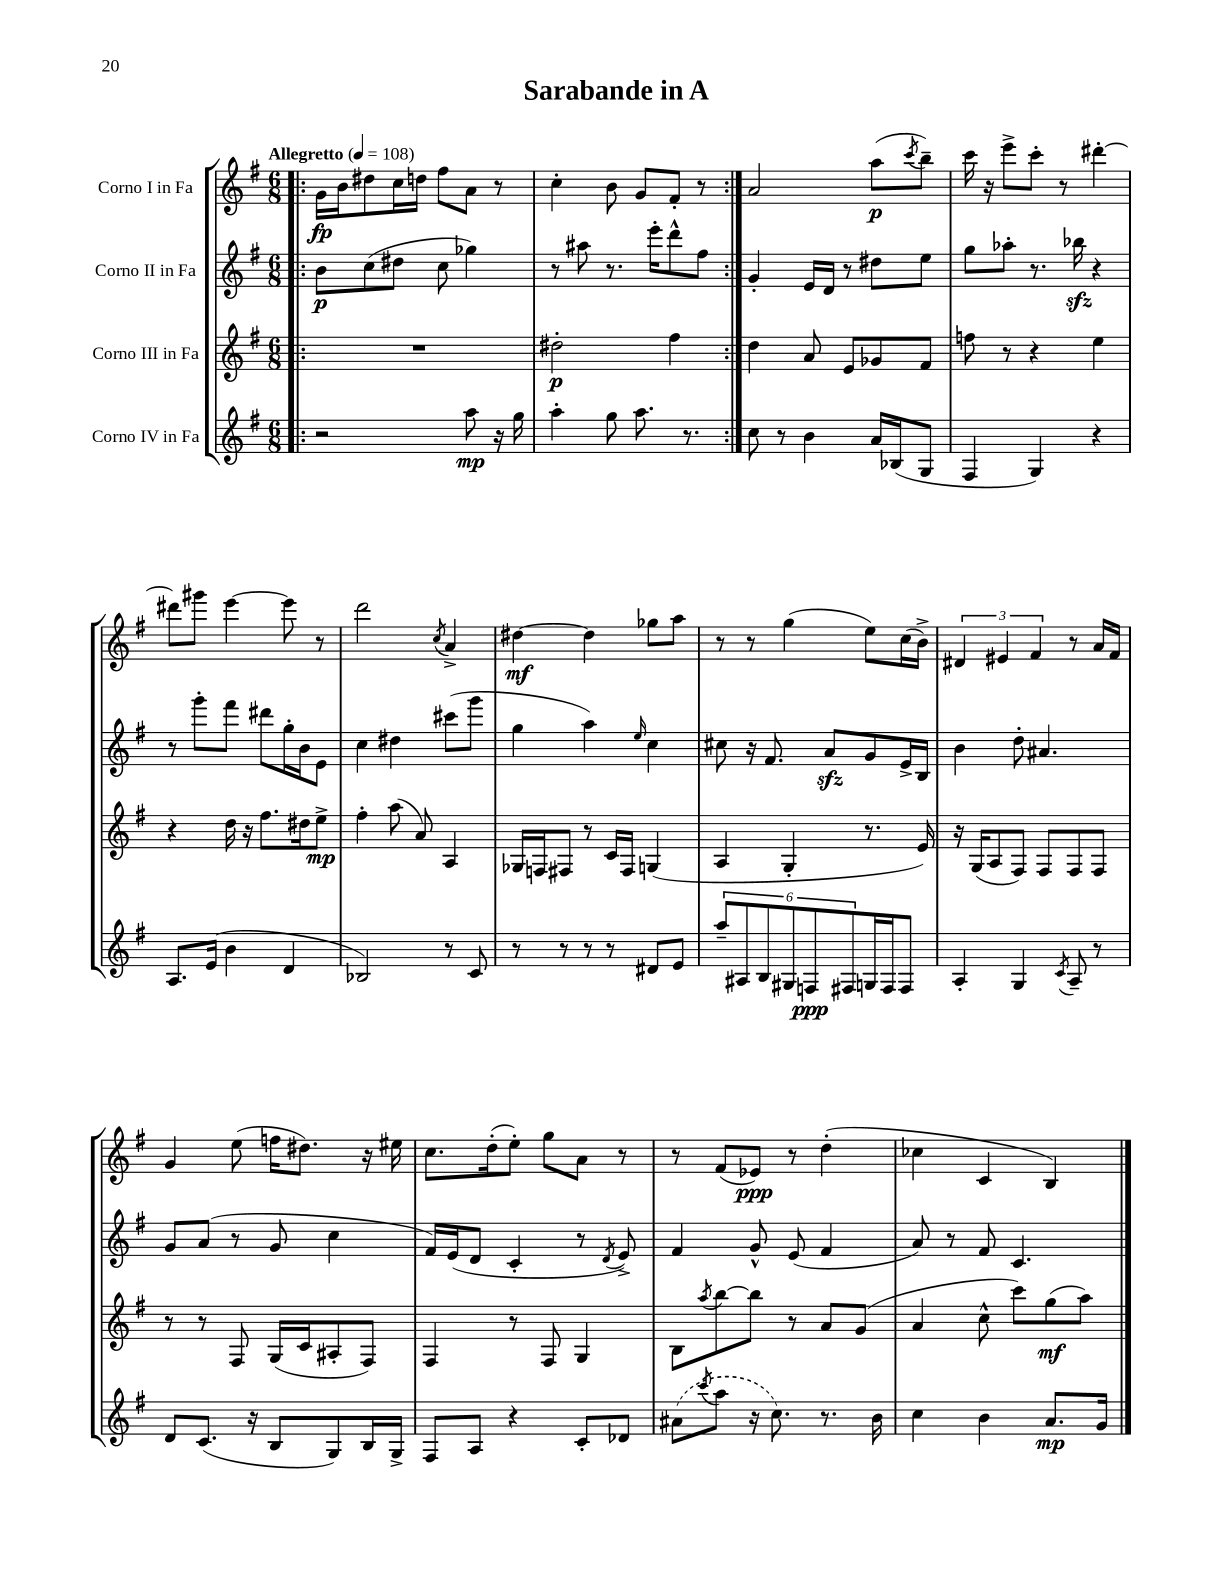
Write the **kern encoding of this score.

**kern	**kern	**kern	**kern
*staff4	*staff3	*staff2	*staff1
*clefG2	*clefG2	*clefG2	*clefG2
*k[f#]	*k[f#]	*k[f#]	*k[f#]
*M6/8	*M6/8	*M6/8	*M6/8
*MM108	*MM108	*MM108	*MM108
=!|:	=!|:	=!|:	=!|:
2r	2.r	8b\L	16g\LL
.	.	.	16b\J
.	.	(8cc\	8dd#\
.	.	8dd#\J	16cc\L
.	.	.	16dd\JJ
.	.	8cc\	8ff#\L
8aa\	.	4gg-\)	8a\J
16r	.	.	8r
16gg\	.	.	.
=	=	=	=
4aa'\	2dd#'\	8r	4cc'\
.	.	8aa#\	.
8gg\	.	8.r	8b\
8.aa\	.	.	8g/L
.	.	16eee'\LK	.
.	4ff#\	8ddd^^\	8f#'/J
8.r	.	.	.
.	.	8ff#\J	8r
=:|!	=:|!	=:|!	=:|!
8cc\	4dd\	4g'/	2a/
8r	.	.	.
4b\	8a/	16e/LL	.
.	.	16d/JJ	.
.	8e/L	8r	.
16a/LL	8g-/	8dd#\L	(8aa\L
(16B-/J	.	.	.
.	.	.	8qccc/
8G/J	8f#/J	8ee\J	8bb~\J)
=	=	=	=
4F#/	8ff\	8gg\L	16ccc\
.	.	.	16r
.	8r	8aa-'\J	8eee^\L
4G/)	4r	8.r	8ccc'\J
.	.	.	8r
.	.	16bb-\	.
4r	4ee\	4r	[4ddd#'\
=	=	=	=
8.A/L	4r	8r	8ddd#\]L
.	.	8ggg'\L	8ggg#\J
(16e/Jk	.	.	.
4b\	16dd\	8fff#\J	[4eee\
.	16r	.	.
.	8.ff#\L	8ddd#\L	.
4d/	.	16gg'\L	8eee\]
.	16dd#\k	16b\J	.
.	8ee^\J	8e\J	8r
=	=	=	=
2B-/)	4ff#'\	4cc\	2ddd\
.	(8aa\	4dd#\	.
.	8a/)	.	.
.	.	.	8qcc/
8r	4A/	(8ccc#\L	4a^/
8c/	.	8ggg\J	.
=	=	=	=
8r	16G-/LL	4gg\	[4dd#\
.	16F/J	.	.
8r	8F#/J	.	.
8r	8r	4aa\)	4dd#\]
8r	16c/LL	.	.
.	16F#/JJ	.	.
.	.	16qqee/	.
8d#/L	(4G/	4cc\	8gg-\L
8e/J	.	.	8aa\J
=	=	=	=
12aa~/L	4A/	8cc#\	8r
12A#/	.	.	.
.	.	16r	8r
12B/	.	.	.
.	.	8.f#/	.
12G#/	4G'/	.	(4gg\
12F/	.	.	.
.	.	8a/L	.
12F#/	.	.	.
16G/L	8.r	8g/	8ee\L)
16F#/J	.	.	.
8F#/J	.	16e^/L	(16cc\L
.	16e/)	16B/JJ	16b^\JJ)
=	=	=	=
4A'/	16r	4b\	6d#/
.	(16G/LK	.	.
.	8A/	.	.
.	.	.	6e#/
4G/	8F#/J)	8dd'\	.
.	.	.	6f#/
.	8F#/L	4.a#/	.
8qc/	.	.	.
8A~/	8F#/	.	8r
8r	8F#/J	.	16a/LL
.	.	.	16f#/JJ
=	=	=	=
8d/L	8r	8g/L	4g/
(8.c/J	8r	(8a/J	.
.	8F#/	8r	(8ee\
16r	.	.	.
8B/L	(16G/LL	8g/	16ff\LK
.	16c/J	.	8.dd#\J)
8G/)	8A#'/	4cc\	.
16B/L	8F#/J)	.	16r
16G^/JJ	.	.	16ee#\
=	=	=	=
8F#/L	4F#/	16f#/LL)	8.cc\L
.	.	(16e/J	.
8A/J	.	8d/J	.
.	.	.	(16dd'\k
4r	8r	4c'/	8ee'\J)
.	8F#/	.	8gg\L
8c'/L	4G/	8r	8a\J
.	.	8qd/	.
8d-/J	.	8e^/)	8r
=	=	=	=
(8a#\L	8B\L	4f#/	8r
8qccc/	8qaa/	.	.
8aa\J	[8bb\	.	(8f#/L
16r	8bb\]J	8g^^/	8e-/J)
8.cc\)	.	.	.
.	8r	(8e/	8r
8.r	8a/L	4f#/	(4dd'\
.	(8g/J	.	.
16b\	.	.	.
=	=	=	=
4cc\	4a/	8a/)	4cc-\
.	.	8r	.
4b\	8cc^^\	8f#/	4c/
.	8ccc\L)	4.c/	.
8.a/L	(8gg\	.	4B/)
.	8aa\J)	.	.
16g/Jk	.	.	.
==	==	==	==
*-	*-	*-	*-
